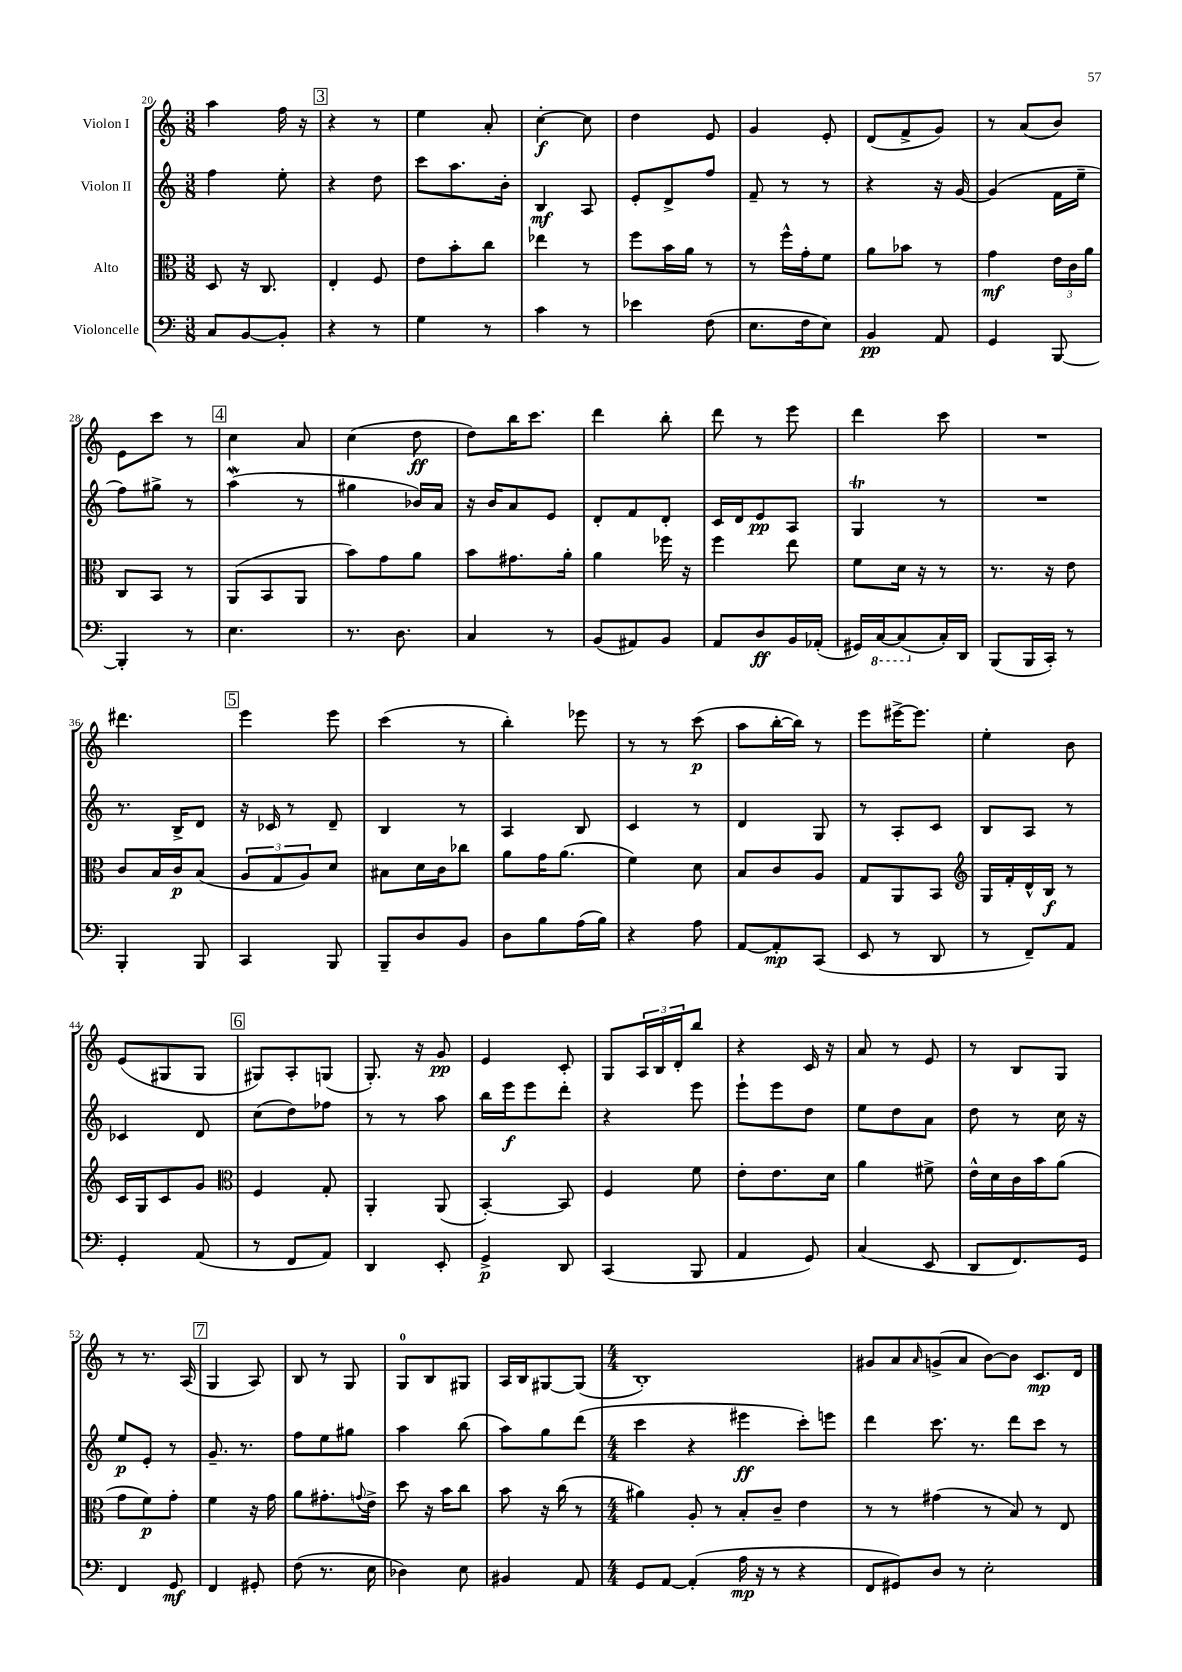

**kern	**dynam	**kern	**dynam	**kern	**dynam	**kern	**dynam
*part4	*part4	*part3	*part3	*part2	*part2	*part1	*part1
*staff4	*staff4	*staff3	*staff3	*staff2	*staff2	*staff1	*staff1
*I"Violoncelle	*	*I"Alto	*	*I"Violon II	*	*I"Violon I	*
*clefF4	*	*clefC3	*	*clefG2	*	*clefG2	*
*k[]	*	*k[]	*	*k[]	*	*k[]	*
*M3/8	*	*M3/8	*	*M3/8	*	*M3/8	*
=20	=20	=20	=20	=20	=20	=20	=20
8C/L	.	8D/	.	4ff\	.	4aa\	.
[8BB/	.	16r	.	.	.	.	.
.	.	8.C/	.	.	.	.	.
8BB'/J]	.	.	.	8ee'\	.	16ff\	.
.	.	.	.	.	.	16r	.
!!LO:REH:place=s1:t=3
=21	=21	=21	=21	=21	=21	=21	=21
4r	.	4E'/	.	4r	.	4r	.
8r	.	8F/	.	8dd\	.	8r	.
=22	=22	=22	=22	=22	=22	=22	=22
4G\	.	8e\L	.	8ccc\L	.	4ee\	.
.	.	8b'\	.	8.aa\	.	.	.
8r	.	8cc\J	.	.	.	8a'/	.
.	.	.	.	16b'\Jk	.	.	.
=23	=23	=23	=23	=23	=23	=23	=23
4c\	.	4ee-X\	.	4B/	mf	[4cc'\	f
8r	.	8r	.	8A/	.	8cc\]	.
=24	=24	=24	=24	=24	=24	=24	=24
4e-X\	.	8ff\L	.	8e'/L	.	4dd\	.
.	.	16b\L	.	8d^/	.	.	.
.	.	16a\JJ	.	.	.	.	.
(8F\	.	8r	.	8ff/J	.	8e/	.
=25	=25	=25	=25	=25	=25	=25	=25
8.E\L	.	8r	.	8f~/	.	4g/	.
.	.	16ff^^\LL	.	8r	.	.	.
16F\k	.	16g'\J	.	.	.	.	.
8E\J)	.	8f\J	.	8r	.	8e'/	.
=26	=26	=26	=26	=26	=26	=26	=26
4BB/	pp	8a\L	.	4r	.	(8d/L	.
.	.	8b-X\J	.	.	.	8f^/	.
8AA/	.	8r	.	16r	.	8g/J)	.
.	.	.	.	[16g/	.	.	.
=27	=27	=27	=27	=27	=27	=27	=27
4GG/	.	4g\	mf	(4g/]	.	8r	.
.	.	.	.	.	.	(8a/L	.
[8BBB/	.	24e\LL	.	16f\LL	.	8b/J)	.
.	.	24c\	.	.	.	.	.
.	.	.	.	16ee~\JJ	.	.	.
.	.	24a\JJ	.	.	.	.	.
!!LO:LB:g=z
=28	=28	=28	=28	=28	=28	=28	=28
4BBB'/]	.	8C/L	.	8ff\L)	.	8e\L	.
.	.	8BB/J	.	8gg#X^\J	.	8ccc\J	.
8r	.	8r	.	8r	.	8r	.
!!LO:REH:place=s1:t=4
=29	=29	=29	=29	=29	=29	=29	=29
4.E\	.	(8AA/L	.	(4aaW\	.	4cc\	.
.	.	8BB/	.	.	.	.	.
.	.	8AA/J	.	8r	.	8a/	.
=30	=30	=30	=30	=30	=30	=30	=30
8.r	.	8b\L)	.	4gg#X\	.	(4cc\	.
.	.	8g\	.	.	.	.	.
8.D\	.	.	.	.	.	.	.
.	.	8a\J	.	16b-X/LL)	.	8dd\	ff
.	.	.	.	16a/JJ	.	.	.
=31	=31	=31	=31	=31	=31	=31	=31
4C/	.	8b\L	.	16r	.	8dd\L)	.
.	.	.	.	16b/KL	.	.	.
.	.	8.g#X\	.	8a/	.	16bb\K	.
.	.	.	.	.	.	8.ccc\J	.
8r	.	.	.	8e/J	.	.	.
.	.	16a'\Jk	.	.	.	.	.
=32	=32	=32	=32	=32	=32	=32	=32
(8BB/L	.	4a\	.	8d'/L	.	4ddd\	.
8AA#X/)	.	.	.	8f/	.	.	.
8BB/J	.	16ff-X\	.	8d'/J	.	8bb'\	.
.	.	16r	.	.	.	.	.
=33	=33	=33	=33	=33	=33	=33	=33
8AA/L	.	4ff\	.	16c/LL	.	8ddd\	.
.	.	.	.	16d/J	.	.	.
8D/	ff	.	.	8e/	pp	8r	.
16BB/L	.	8ee\	.	8A/J	.	8eee\	.
(16AA-X'/JJ	.	.	.	.	.	.	.
=34	=34	=34	=34	=34	=34	=34	=34
16GG#X/LL)	.	8f\L	.	4GT/	.	4ddd\	.
*8ba	*	*	*	*	*	*	*
[16CC/J	.	.	.	.	.	.	.
(8CC/]	.	16d\Jk	.	.	.	.	.
.	.	16r	.	.	.	.	.
*X8ba	*	*	*	*	*	*	*
16C'/L)	.	8r	.	8r	.	8ccc\	.
16DD/JJ	.	.	.	.	.	.	.
=35	=35	=35	=35	=35	=35	=35	=35
(8BBB/L	.	8.r	.	4.r	.	4.r	.
16BBB/L	.	.	.	.	.	.	.
16CC'/JJ)	.	16r	.	.	.	.	.
8r	.	8e\	.	.	.	.	.
!!LO:LB:g=z
=36	=36	=36	=36	=36	=36	=36	=36
4BBB'/	.	8c/L	.	8.r	.	4.ddd#X\	.
.	.	16B/L	.	.	.	.	.
.	.	16c/J	p	16B^/KL	.	.	.
8BBB/	.	(8B/J	.	8d/J	.	.	.
!!LO:REH:place=s1:t=5
=37	=37	=37	=37	=37	=37	=37	=37
4CC/	.	12A/L	.	16r	.	4eee\	.
.	.	.	.	16c-X/	.	.	.
.	.	12G/	.	.	.	.	.
.	.	.	.	8r	.	.	.
.	.	12A/)	.	.	.	.	.
8BBB/	.	8d/J	.	8d~/	.	8eee\	.
=38	=38	=38	=38	=38	=38	=38	=38
8BBB~/L	.	8B#X\L	.	4B/	.	(4ccc\	.
8D/	.	16d\L	.	.	.	.	.
.	.	16c\J	.	.	.	.	.
8BB/J	.	8cc-X\J	.	8r	.	8r	.
=39	=39	=39	=39	=39	=39	=39	=39
8D\L	.	8a\L	.	4A/	.	4bb'\)	.
8B\	.	16g\K	.	.	.	.	.
.	.	(8.a\J	.	.	.	.	.
(16A\L	.	.	.	8B/	.	8eee-X\	.
16B\JJ)	.	.	.	.	.	.	.
=40	=40	=40	=40	=40	=40	=40	=40
4r	.	4f\)	.	4c/	.	8r	.
.	.	.	.	.	.	8r	.
8A\	.	8d\	.	8r	.	(8ccc\	p
=41	=41	=41	=41	=41	=41	=41	=41
[8AA/L	.	8B/L	.	4d/	.	8aa\L	.
8AA'/]	mp	8c/	.	.	.	[16bb'\L	.
.	.	.	.	.	.	16bb\JJ])	.
(8CC/J	.	8A/J	.	8G/	.	8r	.
=42	=42	=42	=42	=42	=42	=42	=42
8EE/	.	8G/L	.	8r	.	8eee\L	.
8r	.	8AA/	.	8A'/L	.	[16eee#X^\K	.
.	.	.	.	.	.	8.eee#\J]	.
8DD/	.	8BB/J	.	8c/J	.	.	.
=43	=43	=43	=43	=43	=43	=43	=43
*	*	*clefG2	*	*	*	*	*
8r	.	16G/LL	.	8B/L	.	4ee'\	.
.	.	16f'/	.	.	.	.	.
8FF~/L)	.	16d^^/	.	8A/J	.	.	.
.	.	16B/JJ	f	.	.	.	.
8AA/J	.	8r	.	8r	.	8b\	.
!!LO:LB:g=z
=44	=44	=44	=44	=44	=44	=44	=44
4GG'/	.	16c/LL	.	4c-X/	.	(8e/L	.
.	.	16G/J	.	.	.	.	.
.	.	8c/	.	.	.	8G#X/	.
(8AA/	.	8g/J	.	8d/	.	8G#/J	.
!!LO:REH:place=s1:t=6
=45	=45	=45	=45	=45	=45	=45	=45
*	*	*clefC3	*	*	*	*	*
8r	.	4F/	.	(8cc\L	.	8G#X/L)	.
8FF/L	.	.	.	8dd\)	.	8A'/	.
8AA/J)	.	8G'/	.	8ff-X\J	.	(8Gn/J	.
=46	=46	=46	=46	=46	=46	=46	=46
4DD/	.	4AA'/	.	8r	.	8.G'/)	.
.	.	.	.	8r	.	.	.
.	.	.	.	.	.	16r	.
8EE'/	.	(8AA/	.	8aa\	.	8g/	pp
=47	=47	=47	=47	=47	=47	=47	=47
4GG^/	p	[4BB'/)	.	16bb\LL	.	4e/	.
.	.	.	.	16eee\J	f	.	.
.	.	.	.	8eee\	.	.	.
8DD/	.	8BB/]	.	8ddd'\J	.	8c'/	.
=48	=48	=48	=48	=48	=48	=48	=48
(4CC/	.	4F/	.	4r	.	8G/L	.
.	.	.	.	.	.	24A/L	.
.	.	.	.	.	.	24B/	.
.	.	.	.	.	.	24d'/J	.
8BBB/	.	8f\	.	8eee\	.	8bb/J	.
=49	=49	=49	=49	=49	=49	=49	=49
4AA/	.	8e'\L	.	8eee`\L	.	4r	.
.	.	8.e\	.	8eee\	.	.	.
8GG/)	.	.	.	8dd\J	.	16c/	.
.	.	16d\Jk	.	.	.	16r	.
=50	=50	=50	=50	=50	=50	=50	=50
(4C/	.	4a\	.	8ee\L	.	8a/	.
.	.	.	.	8dd\	.	8r	.
8EE/	.	8f#X^\	.	8a\J	.	8e/	.
=51	=51	=51	=51	=51	=51	=51	=51
8DD/L	.	16e^^\LL	.	8dd\	.	8r	.
.	.	16d\	.	.	.	.	.
8.FF/)	.	16c\	.	8r	.	8B/L	.
.	.	16b\J	.	.	.	.	.
.	.	(8a\J	.	16cc\	.	8G/J	.
16GG/Jk	.	.	.	16r	.	.	.
!!LO:LB:g=z
=52	=52	=52	=52	=52	=52	=52	=52
4FF/	.	8g\L	.	8ee/L	p	8r	.
.	.	8f\)	p	8e'/J	.	8.r	.
8GG/	mf	8g'\J	.	8r	.	.	.
.	.	.	.	.	.	(16A/	.
!!LO:REH:place=s1:t=7
=53	=53	=53	=53	=53	=53	=53	=53
4FF/	.	4f\	.	8.g~/	.	4G/	.
.	.	.	.	8.r	.	.	.
8GG#X'/	.	16r	.	.	.	8A/)	.
.	.	16g\	.	.	.	.	.
=54	=54	=54	=54	=54	=54	=54	=54
(8F\	.	8a\L	.	8ff\L	.	8B/	.
8.r	.	8.g#X'\	.	8ee\	.	8r	.
.	.	.	.	8gg#X\J	.	8G/	.
.	.	8qqgn/	.	.	.	.	.
16E\	.	16e^\Jk	.	.	.	.	.
=55	=55	=55	=55	=55	=55	=55	=55
4D-X\)	.	8dd\	.	4aa\	.	8G/L	.
.	.	16r	.	.	.	8B/	.
.	.	16b\KL	.	.	.	.	.
8E\	.	8cc\J	.	(8bb\	.	8G#X/J	.
=56	=56	=56	=56	=56	=56	=56	=56
4BB#X/	.	8b\	.	8aa\L)	.	16A/LL	.
.	.	.	.	.	.	16B/J	.
.	.	16r	.	8gg\	.	[8G#X/	.
.	.	(16cc\	.	.	.	.	.
8AA/	.	8r	.	(8ddd\J	.	(8G#/J]	.
=57	=57	=57	=57	=57	=57	=57	=57
*M4/4	*	*M4/4	*	*M4/4	*	*M4/4	*
8GG/L	.	4a#X\)	.	4ccc\	.	1B')	.
[8AA/J	.	.	.	.	.	.	.
(4AA'/]	.	8A'/	.	4r	.	.	.
.	.	8r	.	.	.	.	.
16A\	mp	8B'/L	.	4eee#X\	ff	.	.
16r	.	.	.	.	.	.	.
8r	.	8c~/J	.	.	.	.	.
4r	.	4e\	.	8ccc'\L)	.	.	.
.	.	.	.	8eeen\J	.	.	.
=58	=58	=58	=58	=58	=58	=58	=58
8FF/L	.	8r	.	4ddd\	.	8g#X/L	.
8GG#X/)	.	8r	.	.	.	8a/	.
.	.	.	.	.	.	16qqa/	.
8D/J	.	(4g#X\	.	8.ccc\	.	(8gn^/	.
8r	.	.	.	.	.	8a/J	.
.	.	.	.	8.r	.	.	.
2E'\	.	8r	.	.	.	[8b\L)	.
.	.	8B/)	.	8ddd\L	.	8b\J]	.
.	.	8r	.	8ccc\J	.	8.c/L	mp
.	.	8E/	.	8r	.	.	.
.	.	.	.	.	.	16d/Jk	.
==	==	==	==	==	==	==	==
*-	*-	*-	*-	*-	*-	*-	*-
